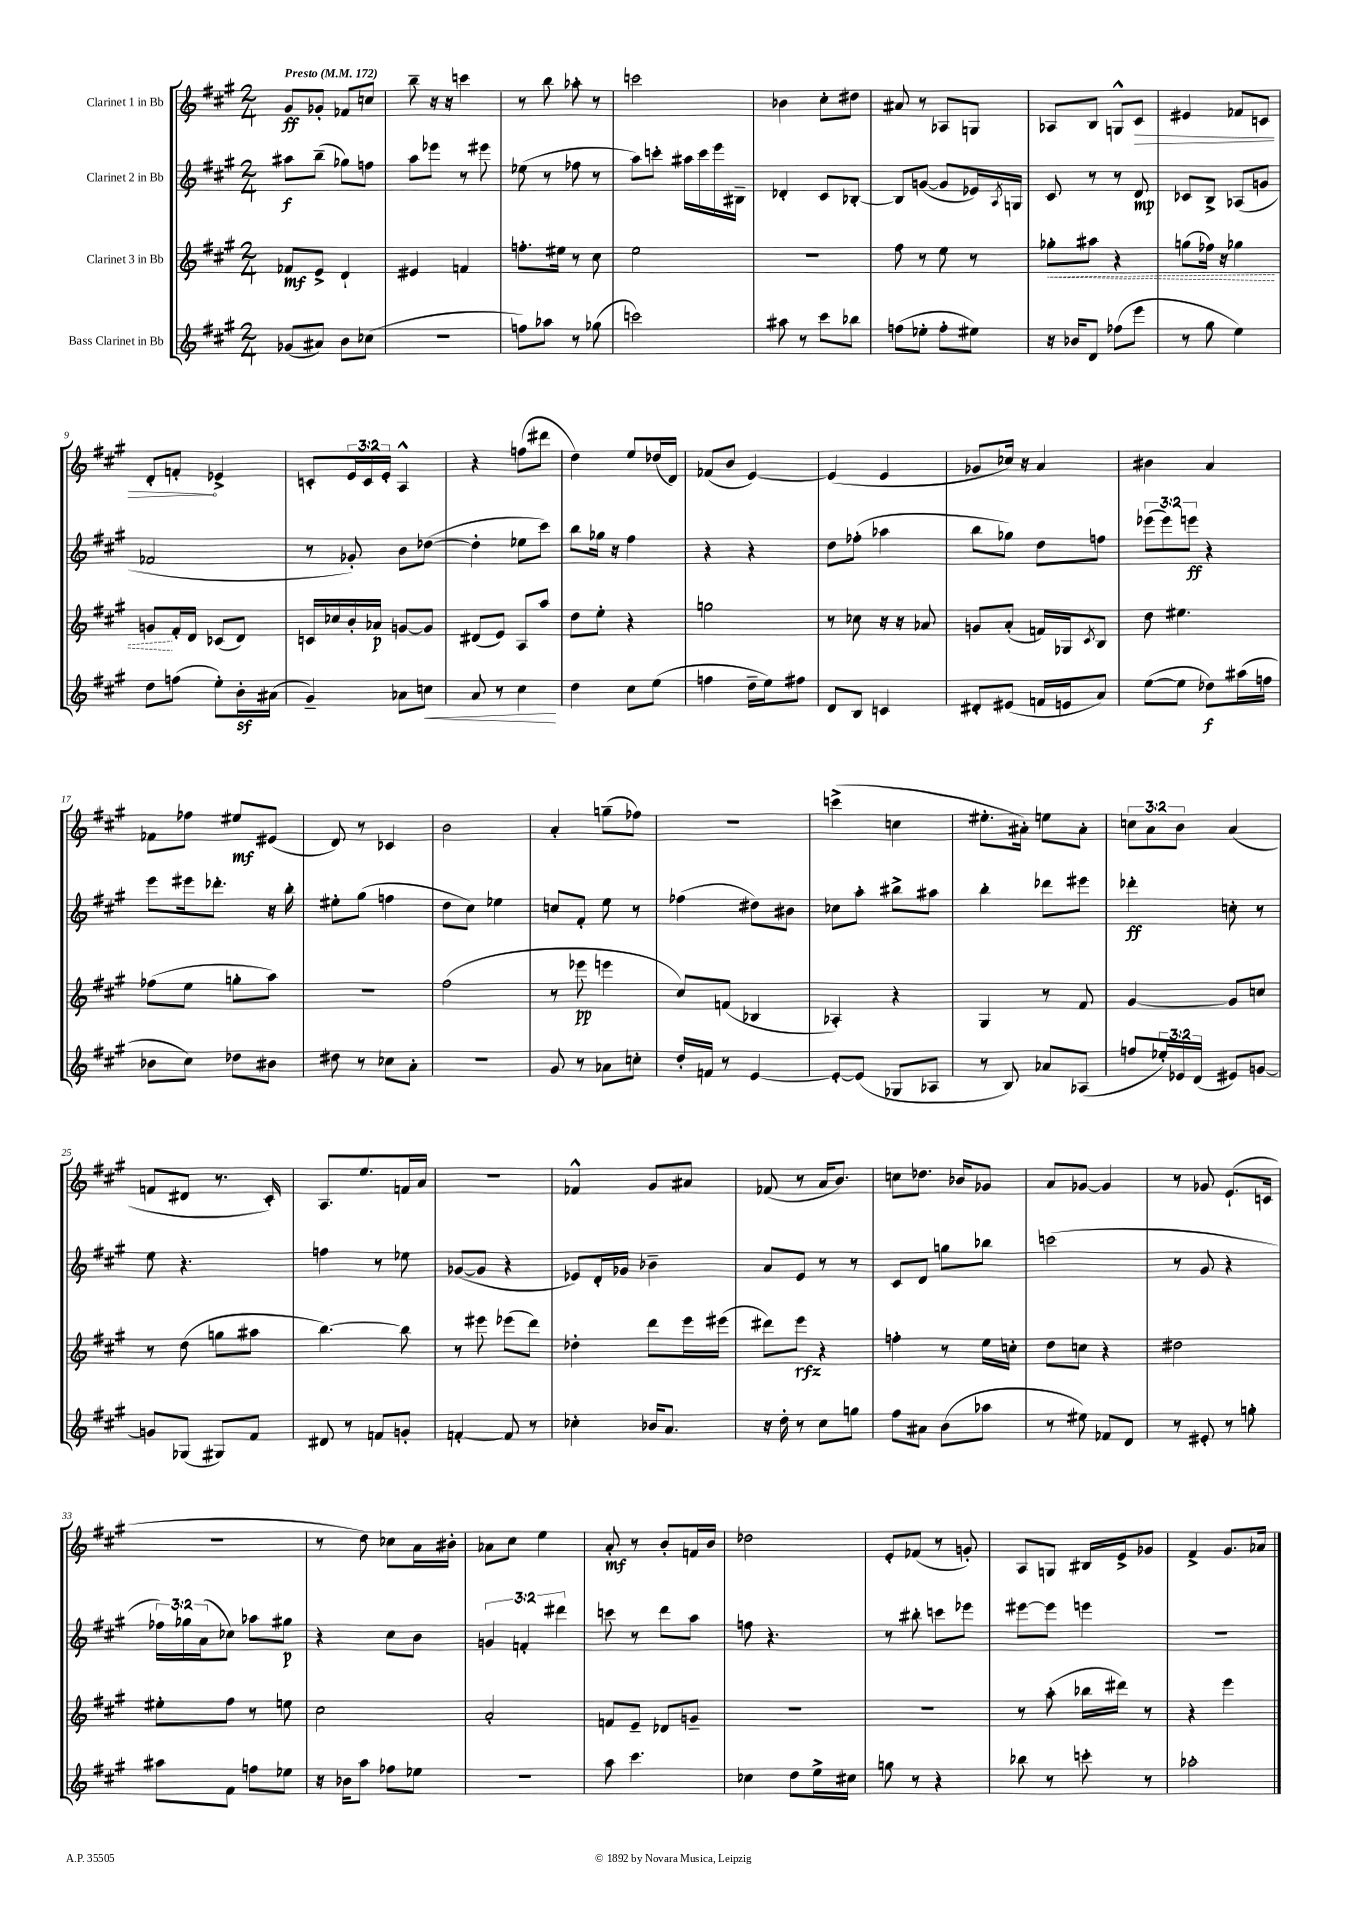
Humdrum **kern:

**kern	**dynam	**kern	**dynam	**kern	**dynam	**kern	**dynam
*part4	*part4	*part3	*part3	*part2	*part2	*part1	*part1
*staff4	*staff4	*staff3	*staff3	*staff2	*staff2	*staff1	*staff1
*I"Bass Clarinet in Bb	*	*I"Clarinet 3 in Bb	*	*I"Clarinet 2 in Bb	*	*I"Clarinet 1 in Bb	*
*clefG2	*	*clefG2	*	*clefG2	*	*clefG2	*
*k[f#c#g#]	*	*k[f#c#g#]	*	*k[f#c#g#]	*	*k[f#c#g#]	*
*M2/4	*	*M2/4	*	*M2/4	*	*M2/4	*
*MM172	*	*MM172	*	*MM172	*	*MM172	*
=1	=1	=1	=1	=1	=1	=1	=1
!	!	!	!	!	!	!LO:TX:a:B:t=Presto	!
(8g-X/L	.	8f-X/L	mf	8aa#X\L	f	8g#/L	ff
8a#X/J)	.	8e^/J	.	(8bb~\J	.	8g-X'/J	.
8b\L	.	4d`/	.	8gg-X\L)	.	8f-X/L	.
(8cc-X\J	.	.	.	8ffn\J	.	8ccn/J	.
=2	=2	=2	=2	=2	=2	=2	=2
2r	.	4e#X/	.	8aa\L	.	8bb~\	.
.	.	.	.	8eee-X\J	.	16r	.
.	.	.	.	.	.	16r	.
.	.	4fn/	.	8r	.	4cccn\	.
.	.	.	.	8eee#X\	.	.	.
=3	=3	=3	=3	=3	=3	=3	=3
8ffn\L)	.	8.ffn'\L	.	(8ee-X\	.	8r	.
8aa-X\J	.	.	.	8r	.	8bb\	.
.	.	16ee#X\Jk	.	.	.	.	.
8r	.	8r	.	8ff-X\	.	8aa-X'\	.
(8gg-X\	.	8cc#\	.	8r	.	8r	.
=4	=4	=4	=4	=4	=4	=4	=4
2cccn\)	.	2ee\	.	8aa\L)	.	2cccn\	.
.	.	.	.	8cccn'\J	.	.	.
.	.	.	.	16aa#X\LL	.	.	.
.	.	.	.	16ccc\	.	.	.
.	.	.	.	16eee\	.	.	.
.	.	.	.	16B#X~\JJ	.	.	.
=5	=5	=5	=5	=5	=5	=5	=5
8aa#X\	.	2r	.	4d-X'/	.	4b-X\	.
8r	.	.	.	.	.	.	.
8ccc#\L	.	.	.	8c#/L	.	8cc#'\L	.
8bb-X\J	.	.	.	[8B-X'/J	.	8dd#X\J	.
=6	=6	=6	=6	=6	=6	=6	=6
(8ffn\L	.	8ff#\	.	8B-/L]	.	8a#X/	.
8ee-X'\J	.	8r	.	([8gn/J	.	8r	.
8ff'\L	.	8ee\	.	8g/L]	.	8A-X/L	.
8ee#X\J)	.	8r	.	16e-X/L)	.	8Gn/J	.
.	.	.	.	8qA/	.	.	.
.	.	.	.	16Gn/JJ	.	.	.
=7	=7	=7	=7	=7	=7	=7	=7
!	!	!	!LO:HP:b	!	!	!	!
16r	.	8gg-X'\L	<	8c#/	.	8A-X/L	.
16b-X/KL	.	.	.	.	.	.	.
8d/J	.	8aa#X\J	.	8r	.	8B/J	.
(8ff-X\L	.	4r	.	8r	.	8Gn^^/L	.
!	!	!	!	!	!	!	!LO:HP:b
8eee\J	.	.	.	8d/	mp	8c#/J	>
=8	=8	=8	=8	=8	=8	=8	=8
8r	.	(8ggn\L	.	8c-X/L	.	4e#X/	.
8gg#\	.	16ff-X\Jk)	.	8B^/J	.	.	.
.	.	16r	.	.	.	.	.
4ee\)	.	4gg-X\	.	(8A-X/L	.	8f-X/L	.
.	.	.	.	8gn/J	.	8cn/J	.
!!LO:LB:g=z
=9	=9	=9	=9	=9	=9	=9	=9
8dd\L	.	8gn/L	.	2f-X/	.	8d'/L	.
(8ffn\J	.	16f#'/L	[	.	.	8fn'/J	.
.	.	16d/JJ	.	.	.	.	.
8ee'\L)	.	(8c-X/L	.	.	.	4e-X^/	]
16bz'\L	.	8d/J)	.	.	.	.	.
(16a#X\JJ	.	.	.	.	.	.	.
=10	=10	=10	=10	=10	=10	=10	=10
4g#~/)	.	16cn/LL	.	8r	.	8cn'/L	.
.	.	16cc-X/	.	.	.	.	.
.	.	16b'/	.	8g-X'/)	.	24e/L	.
.	.	.	.	.	.	24c/	.
.	.	16a-X/JJ	p	.	.	.	.
.	.	.	.	.	.	24e'/JJ	.
8a-X\L	.	[8gn/L	.	8b\L	.	4A^^/	.
!	!LO:HP:b	!	!	!	!	!	!
8ccn\J	<	8g/J]	.	([8dd-X\J	.	.	.
=11	=11	=11	=11	=11	=11	=11	=11
8a/	.	(8d#X/L	.	4dd-'\]	.	4r	.
8r	.	8e/J)	.	.	.	.	.
4cc#\	.	8A/L	.	8ee-X\L	.	(8ffn\L	.
.	.	8aa/J	.	8ccc#\J)	.	8ddd#X\J	.
.	[	.	.	.	.	.	.
=12	=12	=12	=12	=12	=12	=12	=12
4dd\	.	8dd\L	.	8bb\L	.	4dd\)	.
.	.	8ee'\J	.	16gg-X\Jk	.	.	.
.	.	.	.	16r	.	.	.
8cc#\L	.	4r	.	4ff#\	.	8ee/L	.
(8ee\J	.	.	.	.	.	(16dd-X/L	.
.	.	.	.	.	.	16d/JJ)	.
=13	=13	=13	=13	=13	=13	=13	=13
4ffn\	.	2ggn\	.	4r	.	(8f-X/L	.
.	.	.	.	.	.	8b/J	.
16dd~\LL	.	.	.	4r	.	[4e/)	.
16ee\J)	.	.	.	.	.	.	.
8ff#X\J	.	.	.	.	.	.	.
=14	=14	=14	=14	=14	=14	=14	=14
8d/L	.	8r	.	8dd\L	.	(4e/]	.
8B/J	.	8cc-X\	.	(8ff-X'\J	.	.	.
4cn/	.	16r	.	4aa-X\	.	4e/	.
.	.	16r	.	.	.	.	.
.	.	8a-X/	.	.	.	.	.
=15	=15	=15	=15	=15	=15	=15	=15
8d#X'/L	.	8gn/L	.	8bb\L	.	8g-X/L	.
(8e#X/J	.	(8a'/J	.	8gg-X\J)	.	16cc-X/Jk)	.
.	.	.	.	.	.	16r	.
16fn/LL	.	16fn/LL)	.	8dd\L	.	4a/	.
16en/J	.	16G-X/J	.	.	.	.	.
.	.	8qc#/	.	.	.	.	.
8a/J)	.	8B/J	.	8ffn\J	.	.	.
=16	=16	=16	=16	=16	=16	=16	=16
([8ee\L	.	8dd\	.	(12eee-X\L	.	4b#X\	.
.	.	.	.	12eee-\)	.	.	.
8ee\J]	.	4.ee#X\	.	.	.	.	.
.	.	.	.	12eeen\J	ff	.	.
8dd-X\L)	f	.	.	4r	.	4a/	.
(16aa#X\L	.	.	.	.	.	.	.
16ffn\JJ	.	.	.	.	.	.	.
!!LO:LB:g=z
=17	=17	=17	=17	=17	=17	=17	=17
8b-X\L	.	(8ff-X\L	.	8eee\L	.	8f-X\L	.
8cc#\J)	.	8ee\J	.	16eee#X\k	.	8ff-X\J	.
.	.	.	.	8.ddd-X'\J	.	.	.
8dd-X\L	.	8ggn'\L	.	.	.	8ee#X/L	mf
8b#X\J	.	8aa\J)	.	16r	.	(8e#X/J	.
.	.	.	.	16bb'\	.	.	.
=18	=18	=18	=18	=18	=18	=18	=18
8dd#X\	.	2r	.	8ee#X'\L	.	8d/)	.
8r	.	.	.	(8gg#\J	.	8r	.
8cc-X\L	.	.	.	4ffn\	.	4c-X/	.
8a'\J	.	.	.	.	.	.	.
=19	=19	=19	=19	=19	=19	=19	=19
2r	.	(2ff#\	.	8dd\L	.	2b\	.
.	.	.	.	8cc#\J)	.	.	.
.	.	.	.	4ee-X\	.	.	.
=20	=20	=20	=20	=20	=20	=20	=20
8g#/	.	8r	.	8ccn/L	.	4a'/	.
8r	.	8eee-X\	pp	8f#'/J	.	.	.
8a-X\L	.	4eeen\	.	8ee\	.	(8ggn~\L	.
8ccn'\J	.	.	.	8r	.	8ff-X\J)	.
=21	=21	=21	=21	=21	=21	=21	=21
16dd'/LL	.	8cc#/L)	.	(4ff-X\	.	2r	.
16fn/JJ	.	.	.	.	.	.	.
8r	.	(8fn/J	.	.	.	.	.
[4e/	.	4B-X/	.	8dd#X\L)	.	.	.
.	.	.	.	8b#X\J	.	.	.
=22	=22	=22	=22	=22	=22	=22	=22
8e'/L_	.	4A-X'/)	.	8cc-X\L	.	(4cccn^\	.
(8e/J]	.	.	.	8aa'\J	.	.	.
8G-X/L	.	4r	.	8bb#X^\L	.	4ccn\	.
8A-X/J	.	.	.	8aa#X\J	.	.	.
=23	=23	=23	=23	=23	=23	=23	=23
8r	.	4G#/	.	4bb'\	.	8.ee#X'\L	.
8B/)	.	.	.	.	.	.	.
.	.	.	.	.	.	16a#X'\Jk)	.
8a-X/L	.	8r	.	8ddd-X\L	.	8een\L	.
(8A-X/J	.	8f#/	.	8eee#X\J	.	8a#'\J	.
=24	=24	=24	=24	=24	=24	=24	=24
8ffn/L	.	[4g#/	.	4ddd-X'\	ff	12ccn\L	.
.	.	.	.	.	.	12a\	.
24ee-X'/L)	.	.	.	.	.	.	.
24e-X/	.	.	.	.	.	12b\J	.
(24d/JJ	.	.	.	.	.	.	.
8e#X/L)	.	8g#/L]	.	8ccn'\	.	(4a/	.
[8gn/J	.	8ccn/J	.	8r	.	.	.
!!LO:LB:g=z
=25	=25	=25	=25	=25	=25	=25	=25
8gn/L]	.	8r	.	8ee\	.	8fn/L	.
(8G-X/J	.	(8dd\	.	4.r	.	8d#X/J	.
8G#X/L)	.	8ggn\L	.	.	.	8.r	.
8f#/J	.	8aa#X\J	.	.	.	.	.
.	.	.	.	.	.	16c#'/)	.
=26	=26	=26	=26	=26	=26	=26	=26
8d#X/	.	[4.bb\)	.	4ffn\	.	8.A/L	.
8r	.	.	.	.	.	.	.
.	.	.	.	.	.	8.ee/	.
8fn/L	.	.	.	8r	.	.	.
8gn'/J	.	8bb\]	.	8ee-X\	.	16fn/L	.
.	.	.	.	.	.	16a/JJ	.
=27	=27	=27	=27	=27	=27	=27	=27
[4fn'/	.	8r	.	([8g-X/L	.	2r	.
.	.	8eee#X\	.	8g-/J]	.	.	.
8f/]	.	(8eee-X\L	.	4r	.	.	.
8r	.	8ddd\J)	.	.	.	.	.
=28	=28	=28	=28	=28	=28	=28	=28
4cc-X'\	.	4dd-X'\	.	8e-X/L)	.	4f-X^^/	.
.	.	.	.	16d'/L	.	.	.
.	.	.	.	16g-X/JJ	.	.	.
16b-X/KL	.	8ddd\L	.	4b-X~\	.	8g#/L	.
8.a/J	.	.	.	.	.	.	.
.	.	16eee\L	.	.	.	8a#X/J	.
.	.	(16eee#X\JJ	.	.	.	.	.
=29	=29	=29	=29	=29	=29	=29	=29
16r	.	8ddd#X\L)	.	8a/L	.	(8f-X/	.
16dd'\	.	.	.	.	.	.	.
8r	.	8eee\J	rfz	8e/J	.	8r	.
8cc#\L	.	4r	.	8r	.	16a/KL	.
.	.	.	.	.	.	8.b/J)	.
8ggn\J	.	.	.	8r	.	.	.
=30	=30	=30	=30	=30	=30	=30	=30
8ff#\L	.	4ffn'\	.	8c#/L	.	8ccn\L	.
8a#X\J	.	.	.	8d/J	.	8.dd-X\J	.
(8b\L	.	8r	.	8ggn\L	.	.	.
.	.	.	.	.	.	16b-X/KL	.
8aa-X\J	.	16ee\LL	.	8bb-X\J	.	8g-X/J	.
.	.	16ccn'\JJ	.	.	.	.	.
=31	=31	=31	=31	=31	=31	=31	=31
8r	.	8dd\L	.	(2cccn\	.	8a/L	.
8ee#X\)	.	8ccn\J	.	.	.	[8g-X/J	.
8f-X/L	.	4r	.	.	.	4g-/]	.
8d/J	.	.	.	.	.	.	.
=32	=32	=32	=32	=32	=32	=32	=32
8r	.	2dd#X\	.	8r	.	8r	.
8e#X'/	.	.	.	8g#/	.	8g-X/	.
8r	.	.	.	4r	.	(8.e`/L	.
8ggn'\	.	.	.	.	.	.	.
.	.	.	.	.	.	16cn/Jk	.
!!LO:LB:g=z
=33	=33	=33	=33	=33	=33	=33	=33
8aa#X\L	.	8ee#X'\L	.	24ff-X\LL)	.	2r	.
.	.	.	.	24gg-X\	.	.	.
.	.	.	.	(24a\J	.	.	.
8f#\J	.	8ff#\J	.	8cc-X\J)	.	.	.
8ffn\L	.	8r	.	8aa-X\L	.	.	.
8ee-X\J	.	8een\	.	8gg#X\J	p	.	.
=34	=34	=34	=34	=34	=34	=34	=34
16r	.	2cc#\	.	4r	.	8r	.
16b-X\KL	.	.	.	.	.	.	.
8aa\J	.	.	.	.	.	8dd\)	.
8ff-X\L	.	.	.	8cc#\L	.	8cc-X\L	.
8ee-X\J	.	.	.	8b\J	.	16a\L	.
.	.	.	.	.	.	16b#X'\JJ	.
=35	=35	=35	=35	=35	=35	=35	=35
2r	.	2a'/	.	6gn/	.	8a-X\L	.
.	.	.	.	.	.	8cc#\J	.
.	.	.	.	6fn'/	.	.	.
.	.	.	.	.	.	4ee\	.
.	.	.	.	6ddd#X\	.	.	.
=36	=36	=36	=36	=36	=36	=36	=36
8aa\	.	8fn/L	.	8cccn\	.	8a'/	mf
4.ccc#\	.	8e~/J	.	8r	.	8r	.
.	.	8d-X/L	.	8ddd\L	.	8b'/L	.
.	.	8gn~/J	.	8aa\J	.	16fn/L	.
.	.	.	.	.	.	16b/JJ	.
=37	=37	=37	=37	=37	=37	=37	=37
4cc-X\	.	2r	.	8ffn\	.	2dd-X\	.
.	.	.	.	4.r	.	.	.
8dd\L	.	.	.	.	.	.	.
16ee^\L	.	.	.	.	.	.	.
16cc#X\JJ	.	.	.	.	.	.	.
=38	=38	=38	=38	=38	=38	=38	=38
8ggn\	.	2r	.	8r	.	8e'/L	.
8r	.	.	.	8bb#X'\	.	(8f-X/J	.
4r	.	.	.	8cccn\L	.	8r	.
.	.	.	.	8eee-X\J	.	8gn'/)	.
=39	=39	=39	=39	=39	=39	=39	=39
8bb-X\	.	8r	.	[8eee#X\L	.	8A/L	.
8r	.	(8aa'\	.	8eee#\J]	.	8Gn/J	.
8cccn'\	.	16bb-X\LL	.	4eeen\	.	16B#X/LL	.
.	.	16ddd#X\JJ)	.	.	.	16e^/J	.
8r	.	8r	.	.	.	8g-X/J	.
=40	=40	=40	=40	=40	=40	=40	=40
2aa-X'\	.	4r	.	2r	.	4f#^/	.
.	.	4eee\	.	.	.	8.g#/L	.
.	.	.	.	.	.	16a-X/Jk	.
==	==	==	==	==	==	==	==
*-	*-	*-	*-	*-	*-	*-	*-
